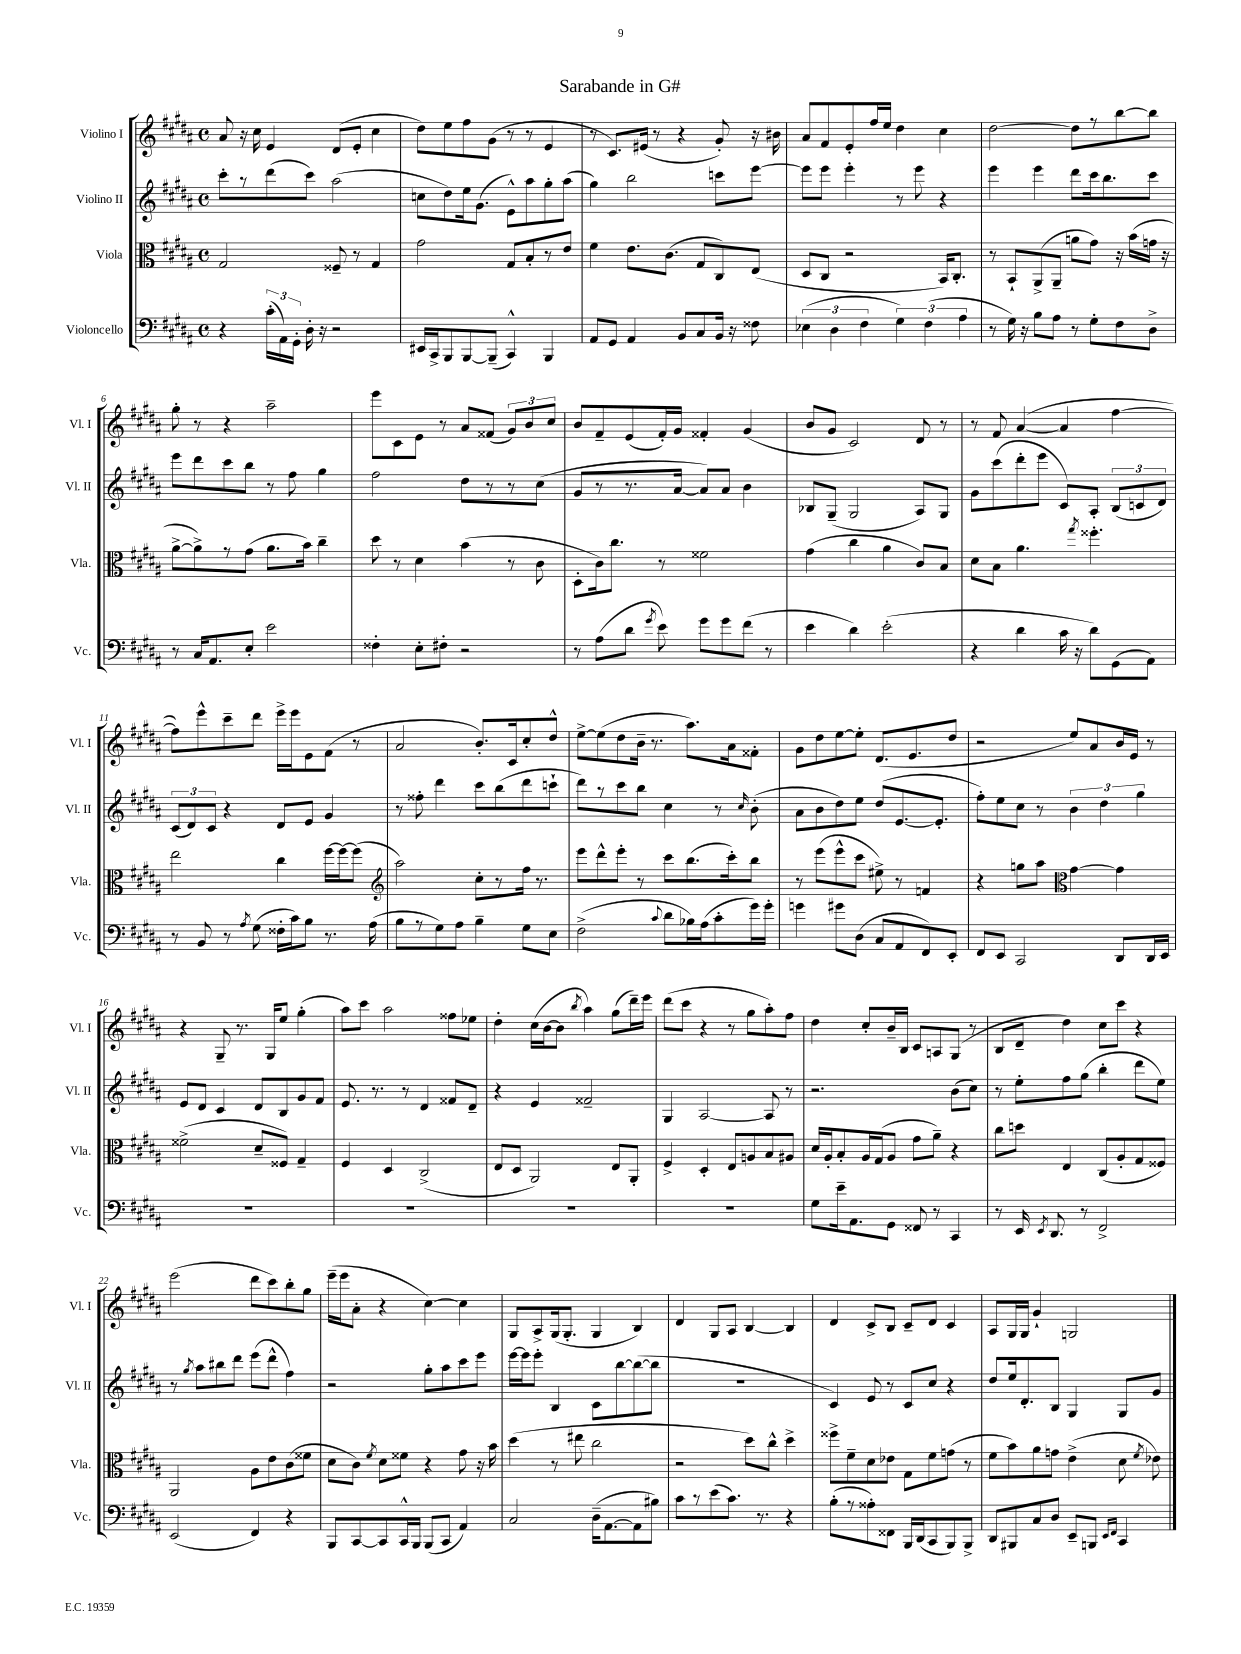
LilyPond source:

\header { title = "Sarabande in G#" }
<<
\new StaffGroup <<
\new Staff = "s0" \with { instrumentName = "Violino I" shortInstrumentName = "Vl. I" } {
    \clef treble \key b \major \defaultTimeSignature \time 4/4
    \autoBeamOff ais'8 r16 cis''16 e'4 dis'8[( e'8]-. cis''4 |
    dis''8[) e''8 fis''8 gis'8]( r8 r8 e'4 |
    r8 cis'8.[) eis'16]( r8 r4 gis'8-.) r16 bis'16 |
    ais'8[ fis'8 e'8-. fis''16 e''16] dis''4 cis''4 |
    dis''2~ dis''8[ r8 b''8~ b''8] |
    gis''8-. r8 r4 ais''2-- |
    e'''8[ cis'8 e'8] r8 ais'8[ fisis'8]( \tuplet 3/2 { gis'8[) b'8 cis''8] } |
    b'8[ fis'8-- e'8( fis'16-.) gis'16] fisis'4-. gis'4( |
    b'8[ gis'8] cis'2) dis'8 r8 |
    r8 fis'8 ais'4~( ais'4 fis''4~ |
    fis''8[) e'''8-^ cis'''8-- dis'''8] e'''16[-> e'''16 e'8 fis'8]( r8 |
    ais'2 b'8.[-.) cis'16 cis''8-. dis''8]-^ |
    e''8[~-> e''8( dis''8 b'16]-- r8. ais''8.[) ais'16 fisis'8]-. |
    gis'8[ dis''8 e''8~ e''8]-. dis'8.[( e'8. dis''8] |
    r2 e''8[) ais'8 b'16 e'16] r8 |
    r4 gis8-- r8. gis16[ e''8] gis''4-.( |
    ais''8[) cis'''8] ais''2 fisis''8[ ees''8] |
    dis''4-. cis''16[( b'16~ b'8] \acciaccatura { b''8 } ais''4) gis''8[( dis'''16--) e'''16] |
    dis'''8[( cis'''8] r4 r8 gis''8[ ais''8-.) fis''8] |
    dis''4 cis''8[-. b'16-- b16] cis'8[ a8 gis8]( r8 |
    b8[ dis'8]-- dis''4) cis''8[ cis'''8] r4 |
    e'''2( dis'''8[ cis'''8) b''8-. gis''8] |
    e'''16[--( e'''16 ais'8]-. r4 cis''4~) cis''4 |
    gis8[ ais8-> gis16( gis8.]-. gis4 b4) |
    dis'4 gis8[ ais8] b4~ b4 |
    dis'4 cis'8[-> b8] cis'8[-- dis'8] cis'4 |
    ais8[ gis16 gis16] gis'4-! g2 \bar "|." |
}
\new Staff = "s1" \with { instrumentName = "Violino II" shortInstrumentName = "Vl. II" } {
    \clef treble \key b \major \defaultTimeSignature \time 4/4
    \autoBeamOff cis'''8[-. r8 dis'''8( cis'''8]) ais''2( |
    c''8[ dis''8) e''16 gis'8.]( e'8[-^) ais''8 gis''8-. ais''8]( |
    gis''4) b''2 c'''8[ e'''8]~ |
    e'''8[ e'''8] e'''4-. r8 e'''8 r4 |
    e'''4 e'''4 dis'''8[ cis'''16 b''8. cis'''8] |
    e'''8[ dis'''8 cis'''8 b''8] r8 fis''8 gis''4 |
    fis''2 dis''8[ r8 r8 cis''8]( |
    gis'8[ r8 r8. ais'16]~ ais'8[) ais'8] b'4 |
    bes8[ gis8]--( gis2 ais8[) gis8] |
    gis'8[ cis'''8( dis'''8-. e'''8] cis'8[) ais8]-. \tuplet 3/2 { b8[( c'8 dis'8]) } |
    \tuplet 3/2 { cis'8[( dis'8) cis'8] } r4 dis'8[ e'8] gis'4 |
    r8 fisis''8-. dis'''4 cis'''8[ b''8( dis'''8 c'''8]-! |
    dis'''8[) r8 cis'''8 b''8] cis''4 r8 \grace { cis''16 } b'8-.( |
    ais'8[ b'8 dis''8) e''8] dis''8[( e'8.~ e'8.]-. |
    fis''8[-.) e''8 cis''8] r8 \tuplet 3/2 { b'4 dis''4 gis''4 } |
    e'8[ dis'8] cis'4 dis'8[ b8 gis'8 fis'8] |
    e'8. r8. r8 dis'4 fisis'8[ dis'8]-- |
    r4 e'4 fisis'2-- |
    gis4 ais2~ ais8 r8 |
    r2. b'8[( cis''8]) |
    r8 e''8[-. fis''8 gis''8]( b''4-. dis'''8[ e''8]) |
    r8 \acciaccatura { gis''8 } ais''8[ bis''8 dis'''8] e'''8[( dis'''8]-^ fis''4) |
    r2 gis''8[-. ais''8 cis'''8 e'''8] |
    e'''16[~ e'''16 e'''8]-. b4 cis'8[ b''8~ b''8~( b''8] |
    R1 |
    cis'4) e'8 r8 cis'8[ cis''8] r4 |
    dis''8[ e''16 dis'8.-. b8] gis4 gis8[ gis'8] \bar "|." |
}
\new Staff = "s2" \with { instrumentName = "Viola" shortInstrumentName = "Vla." } {
    \clef alto \key b \major \defaultTimeSignature \time 4/4
    \autoBeamOff gis2 fisis8-- r8 gis4 |
    gis'2 gis8[ b8-. r8 e'8] |
    fis'4 e'8.[ cis'8.]( gis8[ cis8) e8]( |
    dis8[ cis8] r2 b,16[) cis8.]-. |
    r8 b,8[-! ais,8->( ais,8]-- a'8[ gis'8]) r16 b'16[( g'16] r16 |
    ais'8[~-> ais'8->) r8 gis'8]( ais'8.[ b'16]) cis''4-- |
    dis''8 r8 dis'4 b'4( r8 cis'8 |
    dis8[-. cis'16) cis''8.] r8 fisis'2 |
    gis'4( cis''4 ais'4 cis'8[) b8] |
    dis'8[ b8] ais'4. \acciaccatura { gis''8 } fisis''4.-. |
    e''2 cis''4 fis''16[~ fis''16~ fis''8]( |
    \clef treble ais''2) cis''8[-. r8 fis''16] r8. |
    e'''8[ dis'''8-^ e'''8]-. r8 cis'''8[ b''8.( cis'''16-.) b''8] |
    r8 e'''8[( e'''8-^ cis'''8] eis''8->) r8 f'4 |
    r4 g''8[ ais''8] \clef alto gis'4~ gis'4 |
    fisis'2->( dis'8[-- fisis8]) gis4-- |
    fis4 dis4 cis2->( |
    e8[ dis8] ais,2) e8[ ais,8]-. |
    fis4-> dis4-. e8[ a8 b8 ais8] |
    dis'16[ ais16-. b8-. ais16 gis16( ais8] gis'8[ ais'8]--) r4 |
    cis''8[ d''8] e4 cis8[( ais8-. gis8 fisis8]) |
    ais,2 ais8[ e'8 cis'8( fisis'8] |
    dis'8[ cis'8]) \acciaccatura { fis'8 } dis'8[ fisis'8] r4 gis'8 r16 b'16 |
    dis''4( r8 eis''8 cis''2 |
    r2 dis''8[) cis''8]-^ dis''4-> |
    fisis''8[-> fis'8-- dis'8 ees'8] gis8[ fis'8 g'8]( r8 |
    fis'8[ b'8) ais'8 g'8] e'4->( dis'8 \acciaccatura { fis'8 } ees'8) \bar "|." |
}
\new Staff = "s3" \with { instrumentName = "Violoncello" shortInstrumentName = "Vc." } {
    \clef bass \key b \major \defaultTimeSignature \time 4/4
    \autoBeamOff r4 \tuplet 3/2 { cis'16[-.( ais,16) gis,16]-. } dis16-. r16 r2 |
    eis,16[ cis,16-> b,,8 b,,8~ b,,8]--( cis,4-^) b,,4 |
    ais,8[ gis,8] ais,4 b,8[ cis8 b,16] r16 fisis8 |
    \tuplet 3/2 { ees4( dis4 fis4 } \tuplet 3/2 { gis4) fis4( ais4 } |
    r8 gis16) r16 b8[ ais8] r8 gis8[-. fis8 dis8]-> |
    r8 cis16[ ais,8. e8]-. e'2 |
    fisis4-. e8[-. fis8]-. r2 |
    r8 ais8[( dis'8] \acciaccatura { gis'8 } e'8) gis'8[ gis'8 fis'8]( r8 |
    e'4 dis'4) e'2-.( |
    r4 dis'4 cis'16 r16 dis'8[) gis,8( ais,8]) |
    r8 b,8 r8 \acciaccatura { ais8 } gis8( fisis16[-. cis'16) b8] r8. ais16( |
    b8[ r8 gis8) ais8] b4-- gis8[ e8] |
    fis2->( \appoggiatura { cis'8 } dis'8[ bes16) ais16( cis'8-. gis'16) gis'16]-. |
    g'4 gis'8[ dis8]( cis8[ ais,8 fis,8) e,8]-. |
    fis,8[ e,8] cis,2 dis,8[ dis,16 e,16] |
    R1 |
    R1 |
    R1 |
    R1 |
    gis8[ e'16-- ais,8. gis,8] fisis,8 r8 cis,4 |
    r8 e,16 \acciaccatura { e,8 } dis,8. r8 fis,2-> |
    e,2( fis,4) r4 |
    b,,8[ cis,8~ cis,8 cis,16-^ b,,16] b,,8[( cis,8] ais,4) |
    cis2 dis16[--( ais,8.~ ais,8 bis8]) |
    cis'8[ r8 e'8( cis'8.]) r8. r4 |
    b8[-.( r8 aisis8-.) fisis,8] b,,16[ dis,16( cis,8 b,,8) b,,8]-> |
    dis,8[ bis,,8 cis8 dis8] e,8[-- b,,8] \grace { e,16[ fis,16] } cis,4 \bar "|." |
}
>>
>>
